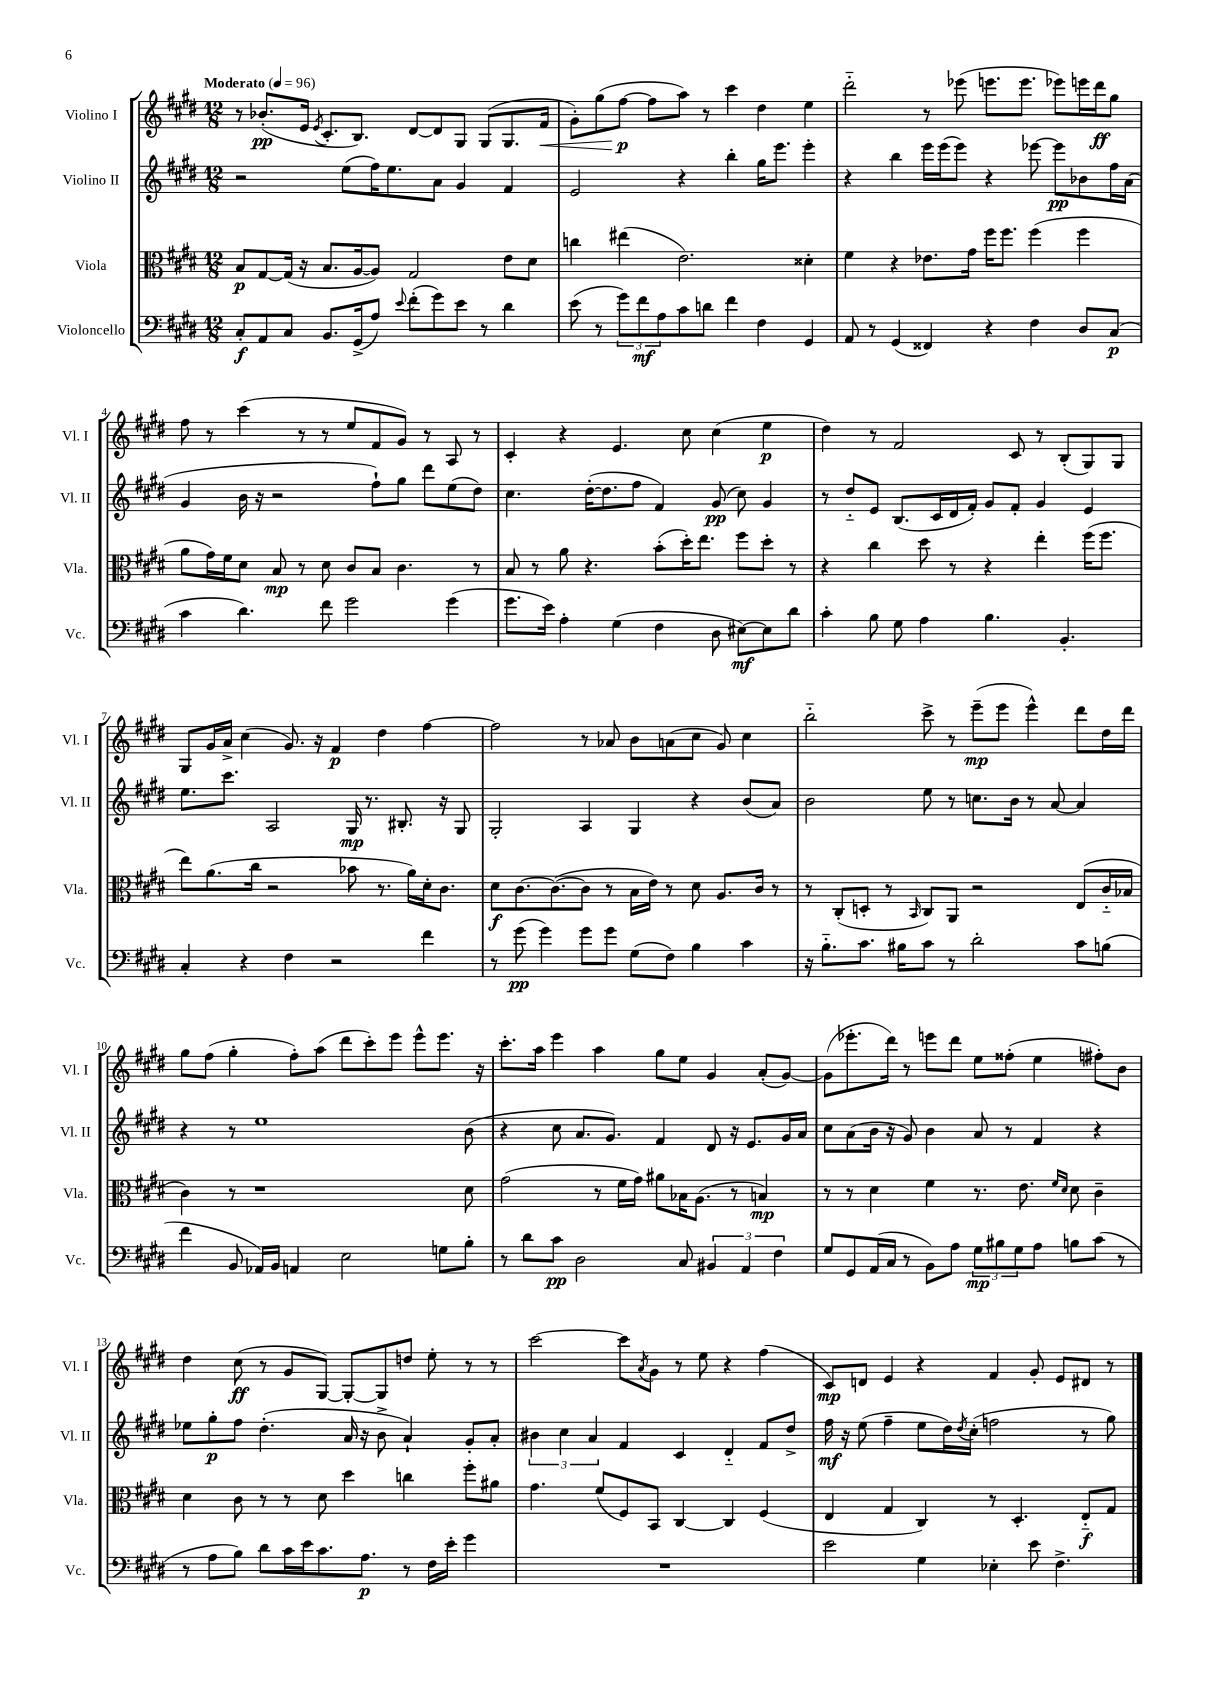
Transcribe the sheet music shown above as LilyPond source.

<<
\new StaffGroup <<
\new Staff = "s0" \with { instrumentName = "Violino I" shortInstrumentName = "Vl. I" } {
    \clef treble \key e \major \numericTimeSignature \time 12/8 \tempo "Moderato" 4 = 96
    r8 bes'8.-.\pp( e'16 \acciaccatura { e'8 } cis'8.-. b8.) dis'8~ dis'8 gis8 gis8( gis8. fis'16\< |
    gis'8-.) gis''8( fis''8~\p\! fis''8 a''8) r8 cis'''4 dis''4 e''4 |
    dis'''2-_ r8 ees'''8( e'''8. e'''8. ees'''8) e'''16 dis'''16\ff gis''8 |
    fis''8 r8 cis'''4( r8 r8 e''8 fis'8 gis'8) r8 a8 r8 |
    cis'4-. r4 e'4. cis''8 cis''4( e''4\p |
    dis''4) r8 fis'2 cis'8 r8 b8-.( gis8) gis8 |
    gis8 gis'16 a'16-> cis''4( gis'8.) r16 fis'4\p dis''4 fis''4~ |
    fis''2 r8 aes'8 b'8 a'8( cis''8 gis'8) cis''4 |
    b''2-_ cis'''8-> r8 e'''8--\mp( e'''8 e'''4-^) dis'''8 dis''16 dis'''16 |
    gis''8 fis''8( gis''4-. fis''8-.) a''8( dis'''8 cis'''8-.) e'''8 e'''8-^ e'''8. r16 |
    cis'''8.-. a''16 e'''4 a''4 gis''8 e''8 gis'4 a'8-.( gis'8~) |
    gis'8( ees'''8.-. dis'''16) r8 e'''8 dis'''8 e''8 fisis''8-.( e''4 fis''8-.) b'8 |
    dis''4 cis''8\ff( r8 gis'8 gis8~) gis8~-. gis8 d''8 e''8-. r8 r8 |
    cis'''2~ cis'''8 \acciaccatura { a'8 } gis'8 r8 e''8 r4 fis''4( |
    cis'8\mp) d'8 e'4 r4 fis'4 gis'8-. e'8 dis'8 r8 \bar "|." |
}
\new Staff = "s1" \with { instrumentName = "Violino II" shortInstrumentName = "Vl. II" } {
    \clef treble \key e \major \numericTimeSignature \time 12/8
    r2 e''8( fis''16) e''8. a'8 gis'4 fis'4 |
    e'2 r4 b''4-. gis''16 e'''8. e'''4-. |
    r4 b''4 e'''16 e'''16( e'''8) r4 ees'''8~ ees'''8\pp bes'8 fis''16 a'16( |
    gis'4 b'16 r16 r2 fis''8-!) gis''8 dis'''8 e''8( dis''8) |
    cis''4. dis''16~-.( dis''8. fis''8 fis'4) gis'8\pp( cis''8) gis'4 |
    r8 dis''8-_ e'8 b8.( cis'16 dis'16 fis'16-.) gis'8 fis'8-. gis'4 e'4 |
    e''8. cis'''8. a2 gis16\mp r8. bis8.-. r16 gis8 |
    gis2-. a4 gis4 r4 b'8( a'8) |
    b'2 e''8 r8 c''8. b'16 r8 a'8~ a'4 |
    r4 r8 e''1 b'8( |
    r4 cis''8 a'8. gis'8.) fis'4 dis'8 r16 e'8. gis'16 a'16 |
    cis''8 a'8( b'16 r16 gis'8) b'4 a'8 r8 fis'4 r4 |
    ees''8 gis''8-.\p fis''8 dis''4.-.( a'16 r16 b'8-> a'4-!) gis'8-. a'8-. |
    \tuplet 3/2 { bis'4 cis''4 a'4 } fis'4 cis'4 dis'4-_ fis'8 dis''8-> |
    fis''16\mf r16 e''8( fis''4-- e''8 dis''16) \acciaccatura { dis''8 } cis''16-.( f''2 r8 gis''8) \bar "|." |
}
\new Staff = "s2" \with { instrumentName = "Viola" shortInstrumentName = "Vla." } {
    \clef alto \key e \major \numericTimeSignature \time 12/8
    b8\p gis8~ gis16( r16 b8. a16~ a8) gis2 e'8 dis'8 |
    c''4 eis''4( e'2.) disis'4-. |
    fis'4 r4 ees'8. gis'16 fis''16 fis''8. fis''4( fis''4 |
    a'8 gis'16) fis'16 dis'8 b8\mp r8 dis'8 cis'8 b8 cis'4. r8 |
    b8 r8 a'8 r4. b'8-.( dis''16-.) e''8. fis''8 dis''8-. r8 |
    r4 cis''4 dis''8 r8 r4 e''4-. fis''16( fis''8. |
    e''8) a'8.( cis''16 r2 bes'8 r8. a'16) dis'16-. cis'8. |
    dis'8\f cis'8.~ cis'8.~( cis'8 r8 b16 e'16) r8 dis'8 a8. cis'16 r8 |
    r8 cis8-.( d8-. r8 \grace { b,16 } cis8) a,8 r2 e8( cis'16-_ bes16 |
    cis'4) r8 r1 dis'8 |
    gis'2( r8 fis'16 gis'16) ais'8 bes16 a8.( r8 b4\mp) |
    r8 r8 dis'4 fis'4 r8. e'8. \grace { fis'16 dis'16 } dis'8 cis'4-- |
    dis'4 cis'8 r8 r8 dis'8 dis''4 c''4 fis''8-. ais'8 |
    gis'4. fis'8( fis8) b,8 cis4~ cis4 fis4( |
    e4 gis4 cis4) r8 dis4.-. e8-_\f gis8 \bar "|." |
}
\new Staff = "s3" \with { instrumentName = "Violoncello" shortInstrumentName = "Vc." } {
    \clef bass \key e \major \numericTimeSignature \time 12/8
    cis8-.\f a,8 cis8 b,8. gis,16->( a8) \appoggiatura { e'8 } fis'8-.( gis'8) e'8 r8 dis'4 |
    e'8( r8 \tuplet 3/2 { gis'8) fis'8\mf a8 } cis'8 d'8 fis'4 fis4 gis,4 |
    a,8 r8 gis,4( fisis,4) r4 fis4 dis8 cis8\p( |
    cis'4 dis'4.) fis'8 gis'2 gis'4( |
    gis'8. e'16) a4-. gis4( fis4 dis8 eis8~\mf) eis8 dis'8 |
    cis'4-. b8 gis8 a4 b4. b,4.-. |
    cis4-. r4 fis4 r2 fis'4 |
    r8 gis'8\pp( gis'4) gis'8 gis'8 gis8( fis8) b4 cis'4 |
    r16 b8.-_ cis'8. bis16 cis'8 r8 dis'2-. cis'8 b8( |
    fis'4 b,8 aes,16) b,16 a,4 e2 g8 b8-. |
    r8 dis'8 cis'8\pp dis2 cis8 \tuplet 3/2 { bis,4 a,4 fis4 } |
    gis8 gis,8 a,16( cis16 r8 b,8) a8 \tuplet 3/2 { gis8\mp bis8 gis8 } a8 b8 cis'8( r8 |
    r8 a8 b8) dis'8 cis'16 e'16 cis'8. a8.\p r8 fis16 e'16-. gis'4 |
    R1. |
    e'2 gis4 ees4-. e'8 fis4.-> \bar "|." |
}
>>
>>
